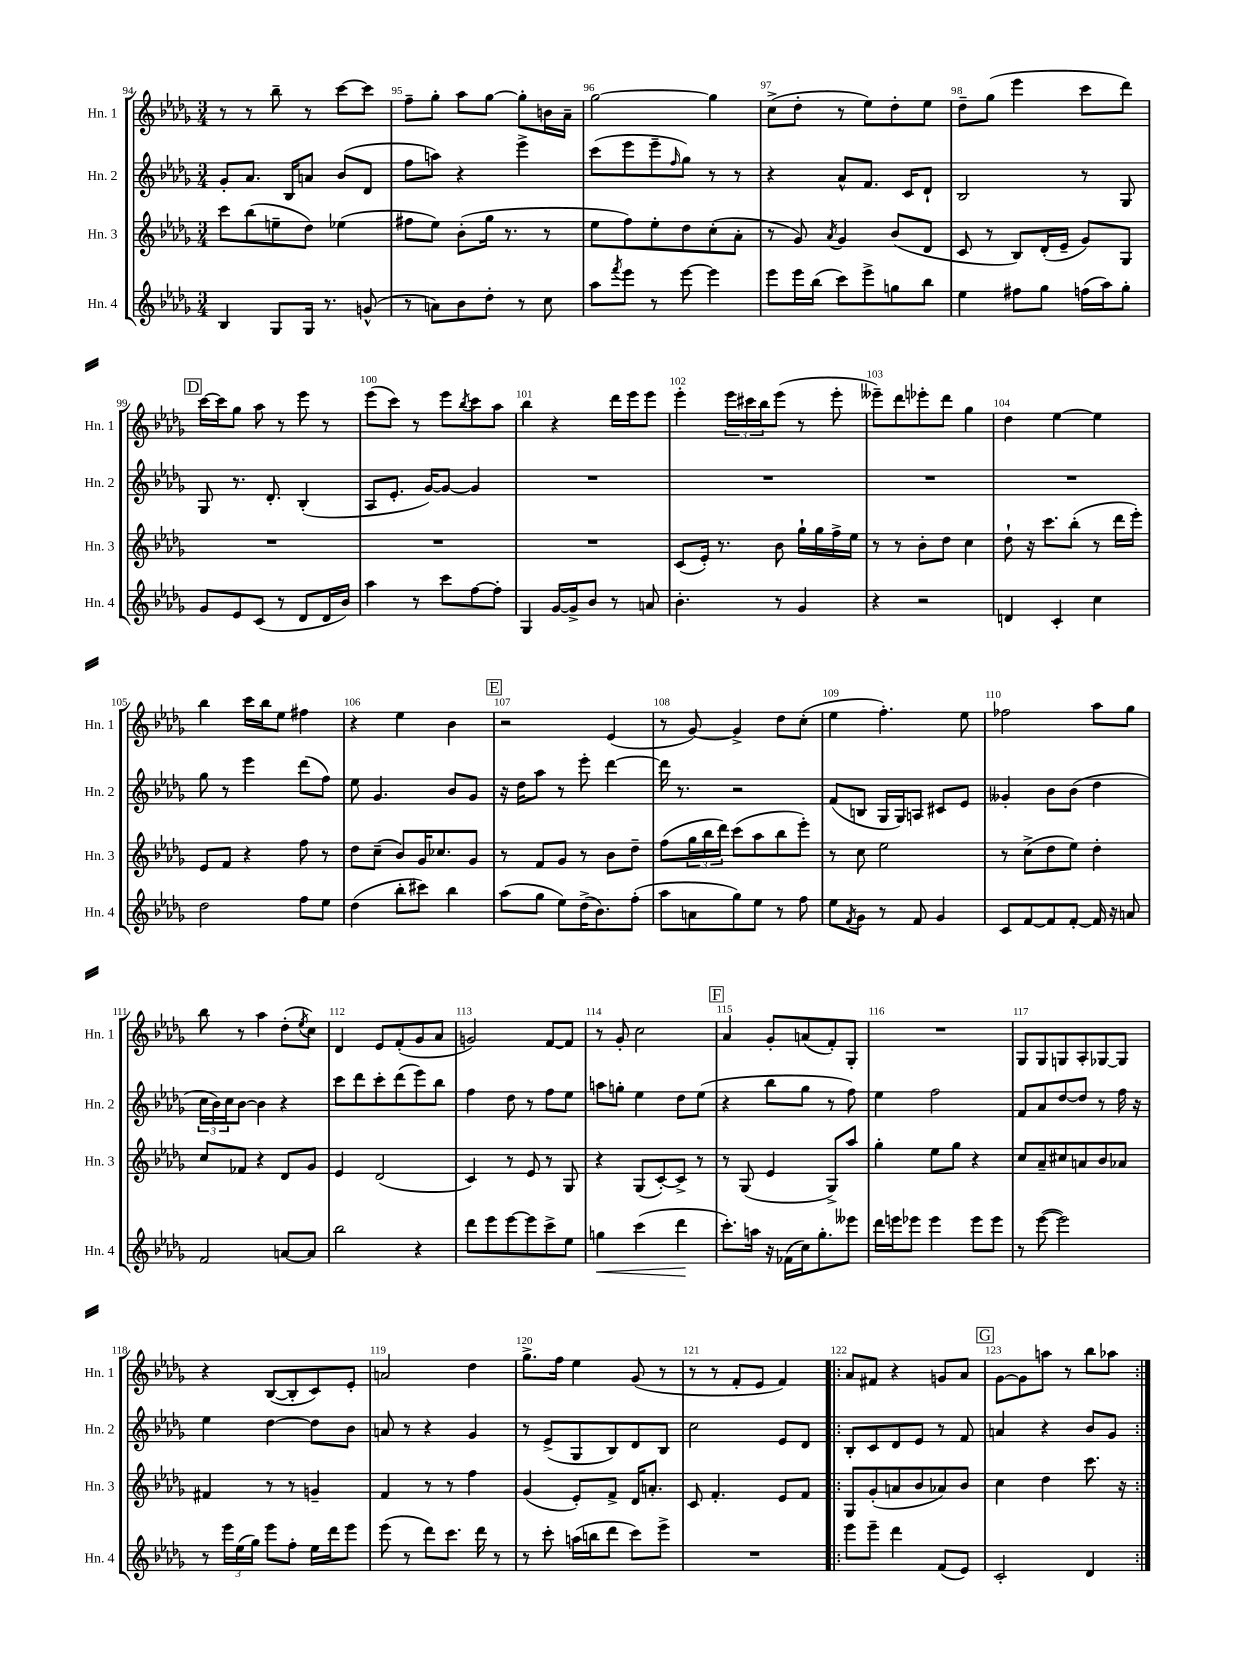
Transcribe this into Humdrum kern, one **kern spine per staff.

**kern	**dynam	**kern	**kern	**kern
*part4	*part4	*part3	*part2	*part1
*staff4	*staff4	*staff3	*staff2	*staff1
*I"Hn. 4	*	*I"Hn. 3	*I"Hn. 2	*I"Hn. 1
*I'Hn. 4	*	*I'Hn. 3	*I'Hn. 2	*I'Hn. 1
*clefG2	*	*clefG2	*clefG2	*clefG2
*k[b-e-a-d-g-]	*	*k[b-e-a-d-g-]	*k[b-e-a-d-g-]	*k[b-e-a-d-g-]
*M3/4	*	*M3/4	*M3/4	*M3/4
=94	=94	=94	=94	=94
4B-/	.	8ccc\L	8g-'/L	8r
.	.	(8bb-\	8.a-/J	8r
8G-/L	.	8een~\	.	8bb-~\
.	.	.	16B-/KL	.
16G-/Jk	.	8dd-\J)	8an/J	8r
8.r	.	.	.	.
.	.	(4ee-X\	(8b-/L	[8ccc\L
(8gn^^/	.	.	8d-/J	8ccc\J]
=95	=95	=95	=95	=95
8r	.	8ff#X\L	8ff\L	8ff~\L
8an\L)	.	8ee-\J)	8aan\J)	8gg-'\J
8b-\	.	(8b-'\L	4r	8aa-\L
8dd-'\J	.	16gg-\Jk	.	[8gg-\J
.	.	8.r	.	.
8r	.	.	4eee-^\	8gg-'\L]
8cc\	.	8r	.	16bn\L
.	.	.	.	16a-~\JJ
=96	=96	=96	=96	=96
8aa-\L	.	8ee-\L	(8ccc\L	[2gg-\
8qfff/	.	.	.	.
8eee-\J	.	8ff\)	8eee-\	.
8r	.	8ee-'\	8eee-~\	.
.	.	.	16qqff/	.
[8eee-\	.	8dd-\	8gg-\J)	.
4eee-\]	.	(8cc'\	8r	4gg-\]
.	.	8a-'\J	8r	.
=97	=97	=97	=97	=97
8eee-\L	.	8r	4r	(8cc^\L
16eee-\L	.	8g-/)	.	8dd-'\J
(16bb-\JJ	.	.	.	.
.	.	8qa-/	.	.
8ccc\L)	.	4g-/	8a-^^/L	8r
8eee-^\	.	.	8.f/J	8ee-\L)
8ggn\	.	(8b-/L	.	8dd-'\
.	.	.	16c/KL	.
8bb-\J	.	8d-/J	8d-`/J	8ee-\J
=98	=98	=98	=98	=98
4ee-\	.	8c/	2B-/	8dd-~\L
.	.	8r	.	(8gg-\J
8ff#X\L	.	8B-/L)	.	4eee-\
8gg-\J	.	(16d-'/L	.	.
.	.	16e-~/JJ	.	.
(16ffn\LL	.	8g-/L)	8r	8ccc\L
16aa-\J)	.	.	.	.
8gg-'\J	.	8G-/J	8G-/	8ddd-\J)
!!LO:LB:g=z
!!LO:REH:place=s1:t=D
=99	=99	=99	=99	=99
8g-/L	.	2.r	8G-/	[16ccc\LL
.	.	.	.	16ccc\J]
8e-/	.	.	8.r	8gg-\J
(8c/J	.	.	.	8aa-\
.	.	.	8.d-'/	.
8r	.	.	.	8r
8d-/L	.	.	(4B-'/	8eee-\
16d-/L	.	.	.	8r
16b-/JJ)	.	.	.	.
=100	=100	=100	=100	=100
4aa-\	.	2.r	8A-/L	(8eee-\L
.	.	.	8.e-'/J	8ccc\J)
8r	.	.	.	8r
.	.	.	[16g-/KL)	.
8ccc\L	.	.	8g-/J_	8eee-\L
.	.	.	.	8qbb-/
[8ff\	.	.	4g-/]	8ccc\
8ff'\J]	.	.	.	8aa-\J
=101	=101	=101	=101	=101
4G-/	.	2.r	2.r	4bb-\
[16g-/LL	.	.	.	4r
16g-^/J]	.	.	.	.
8b-/J	.	.	.	.
8r	.	.	.	16ddd-\LL
.	.	.	.	16eee-\J
8an/	.	.	.	8eee-\J
=102	=102	=102	=102	=102
4.b-'\	.	(8c/L	2.r	4eee-'\
.	.	16e-'/Jk)	.	.
.	.	8.r	.	.
.	.	.	.	24eee-\LL
.	.	.	.	24ccc#X\
.	.	.	.	24bb-\J
8r	.	8b-\	.	(8eee-\J
4g-/	.	16gg-`\LL	.	8r
.	.	16gg-\	.	.
.	.	16ff^\	.	8eee-'\
.	.	16ee-\JJ	.	.
=103	=103	=103	=103	=103
4r	.	8r	2.r	8eee--X~\L)
.	.	8r	.	8ddd-\
2r	.	8b-'\L	.	8eee-X'\
.	.	8dd-\J	.	8ddd-\J
.	.	4cc\	.	4gg-\
=104	=104	=104	=104	=104
4dn/	.	8dd-`\	2.r	4dd-\
.	.	16r	.	.
.	.	8.ccc\L	.	.
4c'/	.	.	.	[4ee-\
.	.	(8bb-'\J	.	.
4cc\	.	8r	.	4ee-\]
.	.	16ddd-\LL	.	.
.	.	16eee-'\JJ)	.	.
!!LO:LB:g=z
=105	=105	=105	=105	=105
2dd-\	.	8e-/L	8gg-\	4bb-\
.	.	8f/J	8r	.
.	.	4r	4eee-\	16ccc\LL
.	.	.	.	16bb-\J
.	.	.	.	8ee-\J
8ff\L	.	8ff\	(8ddd-\L	4ff#X\
8ee-\J	.	8r	8ff\J)	.
=106	=106	=106	=106	=106
(4dd-\	.	8dd-\L	8ee-\	4r
.	.	(8cc~\J	4.g-/	.
8bb-'\L	.	8b-/L)	.	4ee-\
8ccc#X\J)	.	16g-/K	.	.
.	.	8.cc-X/	.	.
4bb-\	.	.	8b-/L	4b-\
.	.	8g-/J	8g-/J	.
!!LO:REH:place=s1:t=E
=107	=107	=107	=107	=107
(8aa-\L	.	8r	16r	2r
.	.	.	16dd-\KL	.
8gg-\J	.	8f/L	8aa-\J	.
8ee-\L)	.	8g-/J	8r	.
(16dd-^\K	.	8r	8eee-'\	.
8.b-\)	.	.	.	.
.	.	8b-\L	[4ddd-\	(4e-/
(8ff'\J	.	8dd-~\J	.	.
=108	=108	=108	=108	=108
8aa-\L	.	(8ff\L	16ddd-\]	8r
.	.	.	8.r	.
8an\	.	24gg-\L	.	[8g-/)
.	.	24bb-\	.	.
.	.	24ddd-\JJ)	.	.
8gg-\)	.	(8ccc\L	2r	4g-^/]
8ee-\J	.	8aa-\	.	.
8r	.	8bb-\	.	8dd-\L
8ff\	.	8eee-'\J)	.	(8cc'\J
=109	=109	=109	=109	=109
8ee-\L	.	8r	(8f/L	4ee-\
8qf/	.	.	.	.
8g-\J	.	8cc\	8Bn/J	.
8r	.	2ee-\	16G-/LL	4.ff'\)
.	.	.	16G-/J)	.
8f/	.	.	8An/J	.
4g-/	.	.	8c#X/L	.
.	.	.	8e-/J	8ee-\
=110	=110	=110	=110	=110
8c/L	.	8r	4g--X'/	2ff-X\
[8f/	.	(8cc^\L	.	.
8f/]	.	8dd-\	8b-\L	.
[8f'/J	.	8ee-\J)	(8b-\J	.
16f/]	.	4dd-'\	4dd-\	8aa-\L
16r	.	.	.	.
8an/	.	.	.	8gg-\J
!!LO:LB:g=z
=111	=111	=111	=111	=111
2f/	.	8cc/L	24cc\LL	8bb-\
.	.	.	24b-\)	.
.	.	.	24cc\J	.
.	.	8f-X/J	[8b-\J	8r
.	.	4r	4b-\]	4aa-\
[8an/L	.	8d-/L	4r	(8dd-'\L
.	.	.	.	8qee-/
8a/J]	.	8g-/J	.	8cc\J)
=112	=112	=112	=112	=112
2bb-\	.	4e-/	8ccc\L	4d-/
.	.	.	8ddd-\	.
.	.	(2d-/	8ccc'\	8e-/L
.	.	.	(8ddd-\	(8f'/
4r	.	.	8eee-\)	8g-/
.	.	.	8bb-\J	8a-/J
=113	=113	=113	=113	=113
8ddd-\L	.	4c/)	4ff\	2gn/)
8eee-\	.	.	.	.
[8eee-\	.	8r	8dd-\	.
8eee-\]	.	8e-/	8r	.
8ccc^\	.	8r	8ff\L	[8f/L
8ee-\J	.	8G-/	8ee-\J	8f/J]
=114	=114	=114	=114	=114
!	!LO:HP:b	!	!	!
4ggn\	<	4r	8aan\L	8r
.	.	.	8ggn'\J	8g-'/
(4ccc\	.	(8G-/L	4ee-\	2cc\
.	.	[8c'/)	.	.
4ddd-\	.	8c^/J]	8dd-\L	.
.	.	8r	(8ee-\J	.
.	[	.	.	.
!!LO:REH:place=s1:t=F
=115	=115	=115	=115	=115
8.ccc'\L)	.	8r	4r	4a-/
.	.	(8G-/	.	.
16aan\Jk	.	.	.	.
16r	.	4e-/	8bb-\L	8g-'/L
(16f-X\LL	.	.	.	.
16cc\J)	.	.	8gg-\J	(8an/
8.gg-'\	.	.	.	.
.	.	8G-^/L)	8r	8f'/)
8eee--X\J	.	8aa-/J	8ff\)	8G-'/J
=116	=116	=116	=116	=116
16ddd-\LL	.	4gg-'\	4ee-\	2.r
16eeen\J	.	.	.	.
8eee-X\J	.	.	.	.
4eee-\	.	8ee-\L	2ff\	.
.	.	8gg-\J	.	.
8eee-\L	.	4r	.	.
8eee-\J	.	.	.	.
=117	=117	=117	=117	=117
8r	.	8cc/L	8f/L	8G-/L
([8eee-\	.	8a-~/	8a-/	8G-/
2eee-\])	.	8cc#X/	[8dd-/	8Gn/
.	.	8an/	8dd-/J]	8A-'/
.	.	8b-/	8r	[8G-X/
.	.	8a-X/J	16ff\	8G-/J]
.	.	.	16r	.
!!LO:LB:g=z
=118	=118	=118	=118	=118
8r	.	4f#X/	4ee-\	4r
24eee-\LL	.	.	.	.
(24ee-\	.	.	.	.
24gg-\JJ)	.	.	.	.
8eee-\L	.	8r	[4dd-\	([8B-/L
8ff'\J	.	8r	.	8B-'/]
16ee-\LL	.	4gn~/	8dd-\L]	8c/)
16ddd-\J	.	.	.	.
8eee-\J	.	.	8b-\J	8e-'/J
=119	=119	=119	=119	=119
(8eee-\	.	4f/	8an/	2an/
8r	.	.	8r	.
8ddd-\L)	.	8r	4r	.
8.ccc\J	.	8r	.	.
.	.	4ff\	4g-/	4dd-\
16ddd-\	.	.	.	.
8r	.	.	.	.
=120	=120	=120	=120	=120
8r	.	(4g-/	8r	8.gg-^\L
8ccc'\	.	.	(8e-^/L	.
.	.	.	.	16ff\Jk
(16aan\LL	.	8e-'/L)	8G-/	4ee-\
16bbn\J	.	.	.	.
8ddd-\J	.	8f^/J	8B-/)	.
8ccc\L)	.	16d-/KL	8d-/	(8g-/
.	.	8.an'/J	.	.
8eee-^\J	.	.	8B-/J	8r
=121	=121	=121	=121	=121
2.r	.	8c/	2cc\	8r
.	.	4.f'/	.	8r
.	.	.	.	8f'/L
.	.	.	.	8e-/J
.	.	8e-/L	8e-/L	4f/)
.	.	8f/J	8d-/J	.
=122!|:	=122!|:	=122!|:	=122!|:	=122!|:
8eee-\L	.	8G-/L	8B-'/L	8a-/L
8eee-~\J	.	(8g-'/	8c/	8f#X/J
4ddd-\	.	8an/	8d-/	4r
.	.	8b-/	8e-/J	.
(8f/L	.	8a-X/)	8r	8gn/L
8e-/J)	.	8b-/J	8f/	8a-/J
!!LO:REH:place=s1:t=G
=123	=123	=123	=123	=123
2c'/	.	4cc\	4an/	[8g-\L
.	.	.	.	8g-\]
.	.	4dd-\	4r	8aan\J
.	.	.	.	8r
4d-/	.	8.ccc\	8b-/L	8bb-\L
.	.	.	8g-/J	8aa-X\J
.	.	16r	.	.
=:|!	=:|!	=:|!	=:|!	=:|!
*-	*-	*-	*-	*-
